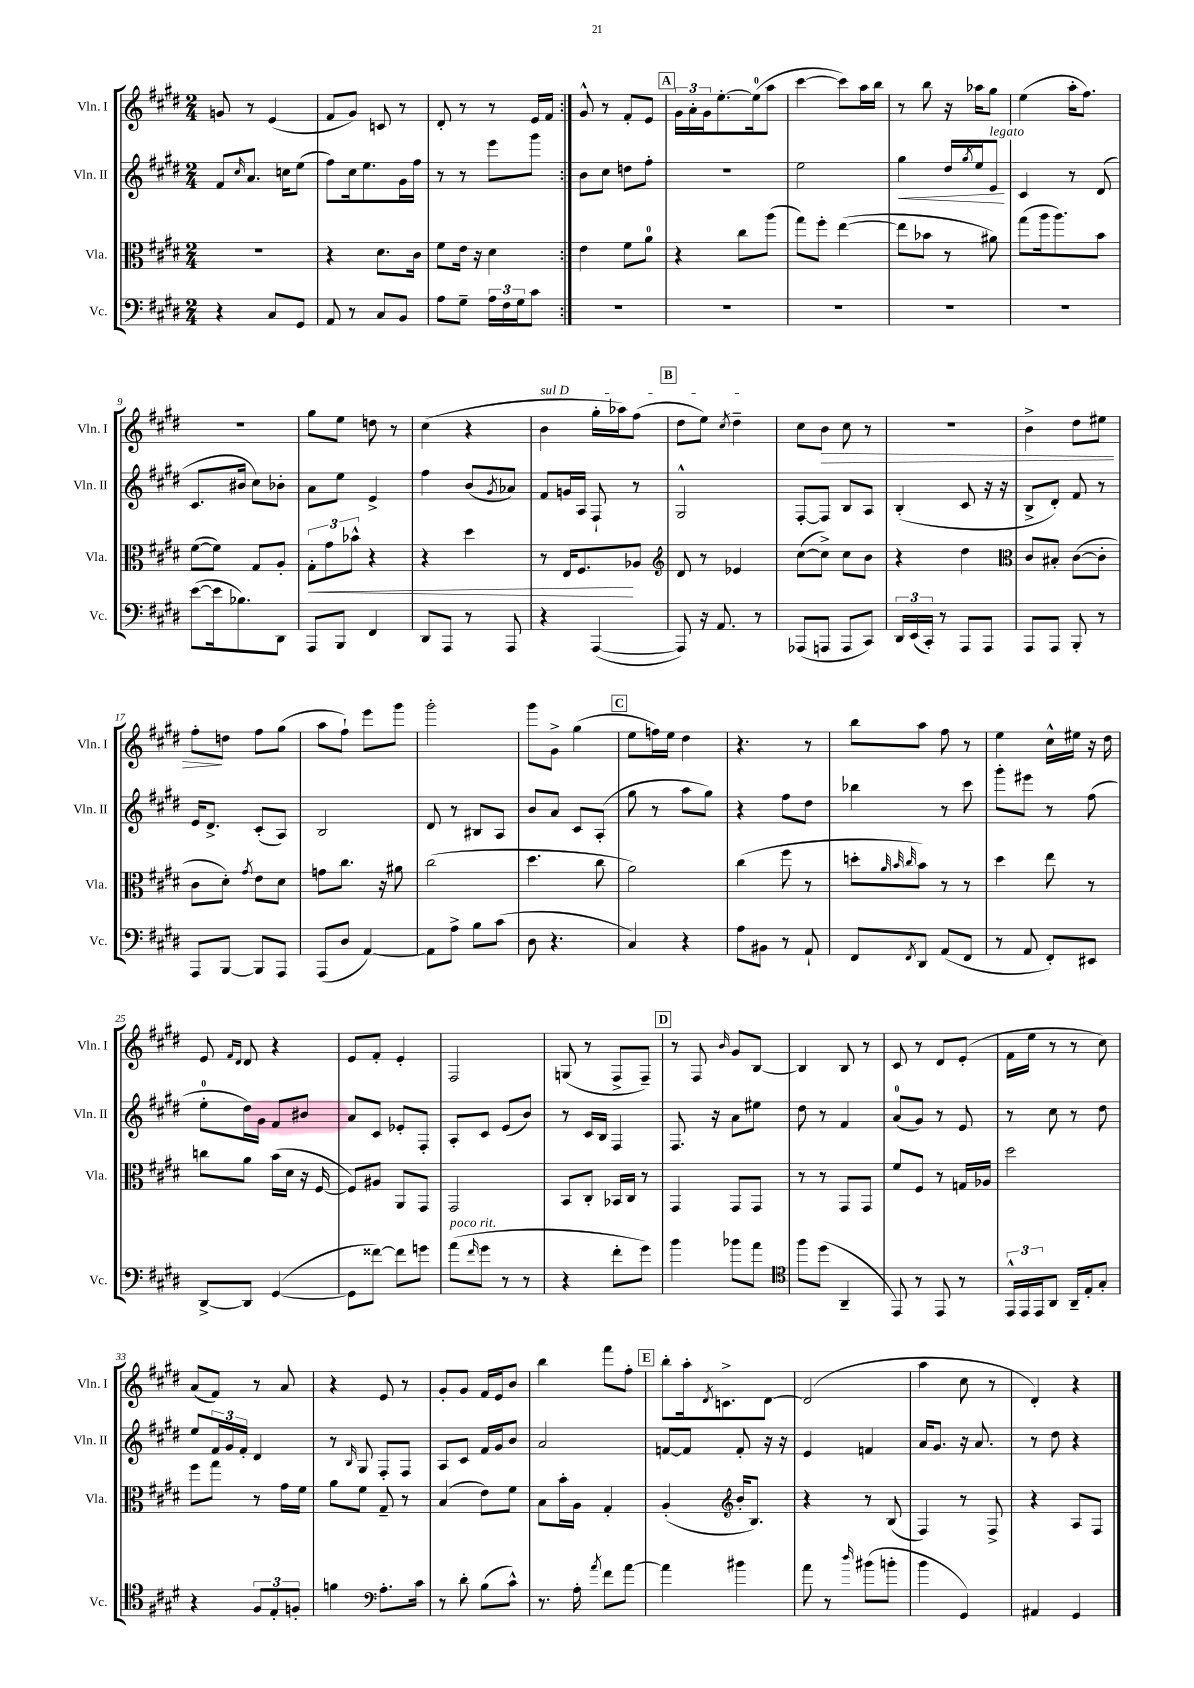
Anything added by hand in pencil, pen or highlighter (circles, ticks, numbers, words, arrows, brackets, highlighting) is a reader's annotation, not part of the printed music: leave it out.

**kern	**kern	**dynam	**kern	**dynam	**kern	**dynam
*part4	*part3	*part3	*part2	*part2	*part1	*part1
*staff4	*staff3	*staff3	*staff2	*staff2	*staff1	*staff1
*I"Vc.	*I"Vla.	*	*I"Vln. II	*	*I"Vln. I	*
*I'Vc.	*I'Vla.	*	*I'Vln. II	*	*I'Vln. I	*
*clefF4	*clefC3	*	*clefG2	*	*clefG2	*
*k[f#c#g#d#]	*k[f#c#g#d#]	*	*k[f#c#g#d#]	*	*k[f#c#g#d#]	*
*M2/4	*M2/4	*	*M2/4	*	*M2/4	*
=1	=1	=1	=1	=1	=1	=1
4r	2r	.	8f#/L	.	8gn/	.
.	.	.	16qqcc#/	.	.	.
.	.	.	8.a/J	.	8r	.
8C#/L	.	.	.	.	(4e/	.
.	.	.	16ccn\KL	.	.	.
8GG#/J	.	.	(8ee\J	.	.	.
=2	=2	=2	=2	=2	=2	=2
8AA/	4r	.	8ff#\L)	.	8f#/L	.
8r	.	.	16cc#\k	.	8g#/J)	.
.	.	.	8.ee\	.	.	.
8C#/L	8.d#\L	.	.	.	8cn/	.
8BB/J	.	.	16g#\L	.	8r	.
.	16c#\Jk	.	16ff#\JJ	.	.	.
=3	=3	=3	=3	=3	=3	=3
8A\L	8f#\L	.	8r	.	8d#'/	.
8G#~\J	16e\Jk	.	8r	.	8r	.
.	16r	.	.	.	.	.
24A\LL	4d#\	.	8eee\L	.	8r	.
24F#\	.	.	.	.	.	.
24G#\J	.	.	.	.	.	.
8c#\J	.	.	8ggg#\J	.	16e/LL	.
.	.	.	.	.	16f#/JJ	.
=4:|!	=4:|!	=4:|!	=4:|!	=4:|!	=4:|!	=4:|!
2r	4e\	.	8b\L	.	8g#^^/	.
.	.	.	8cc#\J	.	8r	.
.	8f#\L	.	8ddn\L	.	8f#'/L	.
.	8a\J	.	8ff#'\J	.	8e/J	.
!!LO:REH:place=s1:t=A
=5	=5	=5	=5	=5	=5	=5
2r	4r	.	2r	.	24g#\LL	.
.	.	.	.	.	24a'\	.
.	.	.	.	.	24g#\J	.
.	.	.	.	.	[8.ee'\	.
.	8cc#\L	.	.	.	.	.
.	.	.	.	.	(16ee\k]	.
.	(8aa\J	.	.	.	8aa\J	.
=6	=6	=6	=6	=6	=6	=6
2r	8gg#\L)	.	2ee\	.	[4ccc#\	.
.	8ff#'\J	.	.	.	.	.
.	([4ee\	.	.	.	8ccc#\L])	.
.	.	.	.	.	16aa\L	.
.	.	.	.	.	16bb\JJ	.
=7	=7	=7	=7	=7	=7	=7
!	!	!	!	!LO:HP:b	!	!
2r	8ee\L]	.	4gg#\	<	8r	.
.	8b-X\J	.	.	.	8bb\	.
.	8r	.	16dd#/LL	.	16r	.
.	.	.	8qgg#/	.	.	.
.	.	.	16ee/J	.	16aa-X\KL	.
!	!	!	!LO:TX:a:i:t=legato	!	!	!
.	8a#X\)	.	8e/J	.	8gg#\J	.
.	.	.	.	[	.	.
=8	=8	=8	=8	=8	=8	=8
2r	(8gg#\L	.	4c#/	.	(4ee\	.
.	16aa\k	.	.	.	.	.
.	8.aa\)	.	.	.	.	.
.	.	.	8r	.	16aa'\KL	.
.	.	.	.	.	8.ff#\J)	.
.	8b\J	.	(8d#/	.	.	.
!!LO:LB:g=z
=9	=9	=9	=9	=9	=9	=9
([8e\L	([8f#\L	.	8.c#/L	.	2r	.
16e\k]	8f#\J])	.	.	.	.	.
8.B-X\)	.	.	16b#X/Jk	.	.	.
.	8G#/L	.	8cc#\L)	.	.	.
8DD#\J	8A'/J	.	8b-X'\J	.	.	.
=10	=10	=10	=10	=10	=10	=10
!	!	!LO:HP:b	!	!	!	!
8AAA/L	12G#'\L	<	8a\L	.	8gg#\L	.
.	12g#\	.	.	.	.	.
8BBB/J	.	.	8ee\J	.	8ee\J	.
.	12b-X^^\J	.	.	.	.	.
4FF#/	4r	.	4e^/	.	8ddn\	.
.	.	.	.	.	8r	.
=11	=11	=11	=11	=11	=11	=11
8DD#/L	4r	.	4ff#\	.	(4cc#\	.
8AAA/J	.	.	.	.	.	.
8r	4dd#\	.	(8b/L	.	4r	.
.	.	.	8qg#/	.	.	.
8AAA/	.	.	8a-X/J)	.	.	.
=12	=12	=12	=12	=12	=12	=12
!	!	!	!	!	!LO:TX:a:i:t=sul D	!
4r	8r	.	8f#/L	.	4b\	.
.	16E/KL	.	16gn/L	.	.	.
.	8.F#/	.	16A/JJ	.	.	.
([4AAA/	.	.	8F#`/	.	16gg#'\LL	.
.	.	.	.	.	16aa-X\J)	.
.	8A-X/J	[	8r	.	(8ff#\J	.
!!LO:REH:place=s1:t=B
=13	=13	=13	=13	=13	=13	=13
*	*clefG2	*	*	*	*	*
8AAA/])	8d#/	.	2G#^^/	.	8dd#\L	.
16r	8r	.	.	.	8ee\J)	.
8.AA/	.	.	.	.	.	.
.	.	.	.	.	8qcc#/	.
.	4e-X/	.	.	.	4dd#~\	.
8r	.	.	.	.	.	.
=14	=14	=14	=14	=14	=14	=14
(8AAA-X/L	([8cc#\L	.	[8F#'/L	.	8cc#\L	.
!	!	!	!	!	!	!LO:HP:b
8AAAn/J	8cc#^\J])	.	8F#/J]	.	8b\J	>
8AAA/L	8cc#\L	.	8B/L	.	8cc#\	.
8CC#/J)	8b\J	.	8A/J	.	8r	.
=15	=15	=15	=15	=15	=15	=15
24DD#/LL	4r	.	(4B'/	.	2r	.
(24EE/	.	.	.	.	.	.
24CC#'/JJ)	.	.	.	.	.	.
8r	.	.	.	.	.	.
8AAA/L	4dd#\	.	8c#/	.	.	.
8AAA/J	.	.	16r	.	.	.
.	.	.	16r	.	.	.
=16	=16	=16	=16	=16	=16	=16
*	*clefC3	*	*	*	*	*
8AAA/L	8c#/L	.	8B^/L	.	4b^\	.
8AAA/J	8B#X'/J	.	8d#'/J)	.	.	.
8BBB'/	([8c#\L	.	8f#/	.	8dd#\L	.
8r	8c#'\J]	.	8r	.	8ee#X\J	.
!!LO:LB:g=z
=17	=17	=17	=17	=17	=17	=17
8AAA/L	8c#\L	.	16e/KL	.	8ff#'\L	.
.	.	.	8.d#^/J	.	.	.
[8BBB/J	8d#'\J)	.	.	.	8ddn\J	]
.	8qg#/	.	.	.	.	.
8BBB/L]	8e\L	.	(8c#'/L	.	8ff#\L	.
8AAA/J	8d#\J	.	8A/J)	.	(8gg#\J	.
=18	=18	=18	=18	=18	=18	=18
(8AAA/L	8gn\L	.	2B/	.	8aa\L	.
8D#/J	8.cc#\J	.	.	.	8ff#`\J)	.
[4AA/)	.	.	.	.	8eee\L	.
.	16r	.	.	.	.	.
.	8a#X\	.	.	.	8ggg#\J	.
=19	=19	=19	=19	=19	=19	=19
8AA\L]	(2cc#\	.	8d#/	.	2ggg#'\	.
8A^\J	.	.	8r	.	.	.
8B\L	.	.	8B#X/L	.	.	.
(8c#\J	.	.	8A/J	.	.	.
=20	=20	=20	=20	=20	=20	=20
8D#\	4.dd#\	.	8b/L	.	8ggg#\L	.
4.r	.	.	8a/J	.	8g#^\J	.
.	.	.	8c#/L	.	(4gg#\	.
.	8cc#\	.	(8A'/J	.	.	.
!!LO:REH:place=s1:t=C
=21	=21	=21	=21	=21	=21	=21
4C#/)	2a\)	.	8gg#\	.	8ee\L	.
.	.	.	8r	.	16ffn\L)	.
.	.	.	.	.	16ee\JJ	.
4r	.	.	8aa\L	.	4dd#\	.
.	.	.	8gg#\J)	.	.	.
=22	=22	=22	=22	=22	=22	=22
8A\L	(4cc#\	.	4r	.	4.r	.
8BB#X\J	.	.	.	.	.	.
8r	8ff#\	.	8ff#\L	.	.	.
8AA`/	8r	.	8dd#\J	.	8r	.
=23	=23	=23	=23	=23	=23	=23
8FF#/L	8ddn'\L	.	4bb-X\	.	8bb\L	.
.	32qqa/	.	.	.	.	.
.	32qqb/	.	.	.	.	.
8qFF#/	32qqcc#/	.	.	.	.	.
8DD#/J	8b\J)	.	.	.	8aa\J	.
(8AA/L	8r	.	8r	.	8ff#\	.
8FF#/J	8r	.	8ccc#\	.	8r	.
=24	=24	=24	=24	=24	=24	=24
8r	4dd#\	.	8ggg#'\L	.	4ee\	.
8AA/	.	.	8eee#X\J	.	.	.
8FF#'/L)	8ee\	.	8r	.	16cc#^^\LL	.
.	.	.	.	.	16ee#X\JJ	.
8EE#X/J	8r	.	(8ff#\	.	16r	.
.	.	.	.	.	16dd#\	.
!!LO:LB:g=z
=25	=25	=25	=25	=25	=25	=25
[8DD#^/L	8ccn\L	.	8ee'\L	.	8e/	.
.	.	.	.	.	16qqf#/LL	.
.	.	.	.	.	16qqd#/JJ	.
8DD#/J]	8a\J	.	16dd#\L)	.	8d#/	.
.	.	.	16g#\JJ	.	.	.
([4GG#/	(16b\LL	.	8f#/L	.	4r	.
.	16d#\JJ	.	.	.	.	.
.	16r	.	8b#X/J	.	.	.
.	[16F#/	.	.	.	.	.
=26	=26	=26	=26	=26	=26	=26
8GG#\L]	8F#/L])	.	8a/L	.	8e/L	.
[8f##X\J)	8A#X/J	.	8c#/J	.	8f#'/J	.
8f##\L]	8AA/L	.	8e-X'/L	.	4e'/	.
8gn\J	8GG#/J	.	8F#'/J	.	.	.
=27	=27	=27	=27	=27	=27	=27
!LO:TX:a:i:t=poco rit.	!	!	!	!	!	!
(8a\L	2GG#/	.	8A'/L	.	2F#/	.
16qqf#/	.	.	.	.	.	.
8g#\J	.	.	8c#/J	.	.	.
8r	.	.	(8e/L	.	.	.
8r	.	.	8b/J)	.	.	.
=28	=28	=28	=28	=28	=28	=28
4r	8BB/L	.	8r	.	(8Gn/	.
.	8C#'/J	.	16c#/LL	.	8r	.
.	.	.	16B/JJ	.	.	.
8f#'\L	16BB-X/LL	.	4F#/	.	8F#^/L	.
.	16C#/JJ	.	.	.	.	.
8g#\J)	8r	.	.	.	8F#~/J)	.
!!LO:REH:place=s1:t=D
=29	=29	=29	=29	=29	=29	=29
4b\	4GG#/	.	8.F#/	.	8r	.
.	.	.	.	.	8F#/	.
.	.	.	16r	.	.	.
.	.	.	.	.	16qqb/	.
8b-X\L	8GG#/L	.	8a\L	.	8g#/L	.
8a\J	8GG#/J	.	8ee#X\J	.	[8B/J	.
=30	=30	=30	=30	=30	=30	=30
*clefC4	*	*	*	*	*	*
8ff#\L	8r	.	8dd#\	.	4B/]	.
(8dd#\J	8r	.	8r	.	.	.
4AA~/	8GG#/L	.	4f#/	.	8B/	.
.	8GG#/J	.	.	.	8r	.
=31	=31	=31	=31	=31	=31	=31
8EE/)	8f#/L	.	(8a/L	.	8c#/	.
8r	8F#/J	.	8g#/J)	.	8r	.
8EE/	8r	.	8r	.	8d#/L	.
8r	16Gn/LL	.	8e/	.	(8e'/J	.
.	16A-X/JJ	.	.	.	.	.
=32	=32	=32	=32	=32	=32	=32
24EE^^/LL	2dd#\	.	8r	.	16f#\LL	.
24EE/	.	.	.	.	.	.
.	.	.	.	.	16ee\JJ	.
24EE/J	.	.	.	.	.	.
8AA/J	.	.	8cc#\	.	8r	.
16AA~/LL	.	.	8r	.	8r	.
16E'/J	.	.	.	.	.	.
8G#'/J	.	.	8dd#\	.	8cc#\)	.
!!LO:LB:g=z
=33	=33	=33	=33	=33	=33	=33
4r	8ff#\L	.	8ee/L	.	(8a/L	.
.	8gg#\J	.	24f#/L	.	8f#/J)	.
.	.	.	24g#/	.	.	.
.	.	.	24f#'/JJ	.	.	.
12F#/L	8r	.	4d#/	.	8r	.
12E'/	.	.	.	.	.	.
.	16g#\LL	.	.	.	8a/	.
12Fn'/J	.	.	.	.	.	.
.	16f#\JJ	.	.	.	.	.
=34	=34	=34	=34	=34	=34	=34
4fn\	8a\L	.	8r	.	4r	.
.	.	.	16qqB/	.	.	.
.	8f#\J	.	8G#/	.	.	.
*clefF4	*	*	*	*	*	*
8.A'\L	8G#~/	.	8F#'/L	.	8e/	.
.	8r	.	8F#/J	.	8r	.
16c#\Jk	.	.	.	.	.	.
=35	=35	=35	=35	=35	=35	=35
8r	(4B/	.	8A/L	.	8g#'/L	.
8d#'\	.	.	8c#/J	.	8g#/J	.
(8B\L	8e\L)	.	16f#/LL	.	16f#/LL	.
.	.	.	16g#/J	.	16e/J	.
8c#^^\J)	8f#\J	.	8b/J	.	8b/J	.
=36	=36	=36	=36	=36	=36	=36
8.r	8B\L	.	2a/	.	4bb\	.
.	16b'\L	.	.	.	.	.
16A'\	16A\JJ	.	.	.	.	.
8qa/	.	.	.	.	.	.
8f#\L	4G#'/	.	.	.	8fff#\L	.
[8a\J	.	.	.	.	8ff#'\J	.
!!LO:REH:place=s1:t=E
=37	=37	=37	=37	=37	=37	=37
4a\]	(4A'/	.	[8fn/L	.	8bb'\L	.
.	.	.	8f/J]	.	16aa'\k	.
.	.	.	.	.	8qd#/	.
.	.	.	.	.	8.cn^\	.
*	*clefG2	*	*	*	*	*
4b#X\	16b'/KL	.	8f'/	.	.	.
.	8.B/J)	.	.	.	.	.
.	.	.	16r	.	[8d#\J	.
.	.	.	16r	.	.	.
=38	=38	=38	=38	=38	=38	=38
8a\	4r	.	4e/	.	(2d#/]	.
8r	.	.	.	.	.	.
16qqdd#/	.	.	.	.	.	.
(8b#X\L	8r	.	4fn/	.	.	.
8bn'\J	(8B/	.	.	.	.	.
=39	=39	=39	=39	=39	=39	=39
4b\	4F#/)	.	16a/KL	.	4aa\	.
.	.	.	8.g#/J	.	.	.
4GG#/)	8r	.	16r	.	8cc#\	.
.	.	.	8.a/	.	.	.
.	8F#^/	.	.	.	8r	.
=40	=40	=40	=40	=40	=40	=40
4AA#X/	4r	.	8r	.	4d#'/)	.
.	.	.	8dd#\	.	.	.
4GG#/	8A/L	.	4r	.	4r	.
.	8F#/J	.	.	.	.	.
==	==	==	==	==	==	==
*-	*-	*-	*-	*-	*-	*-
